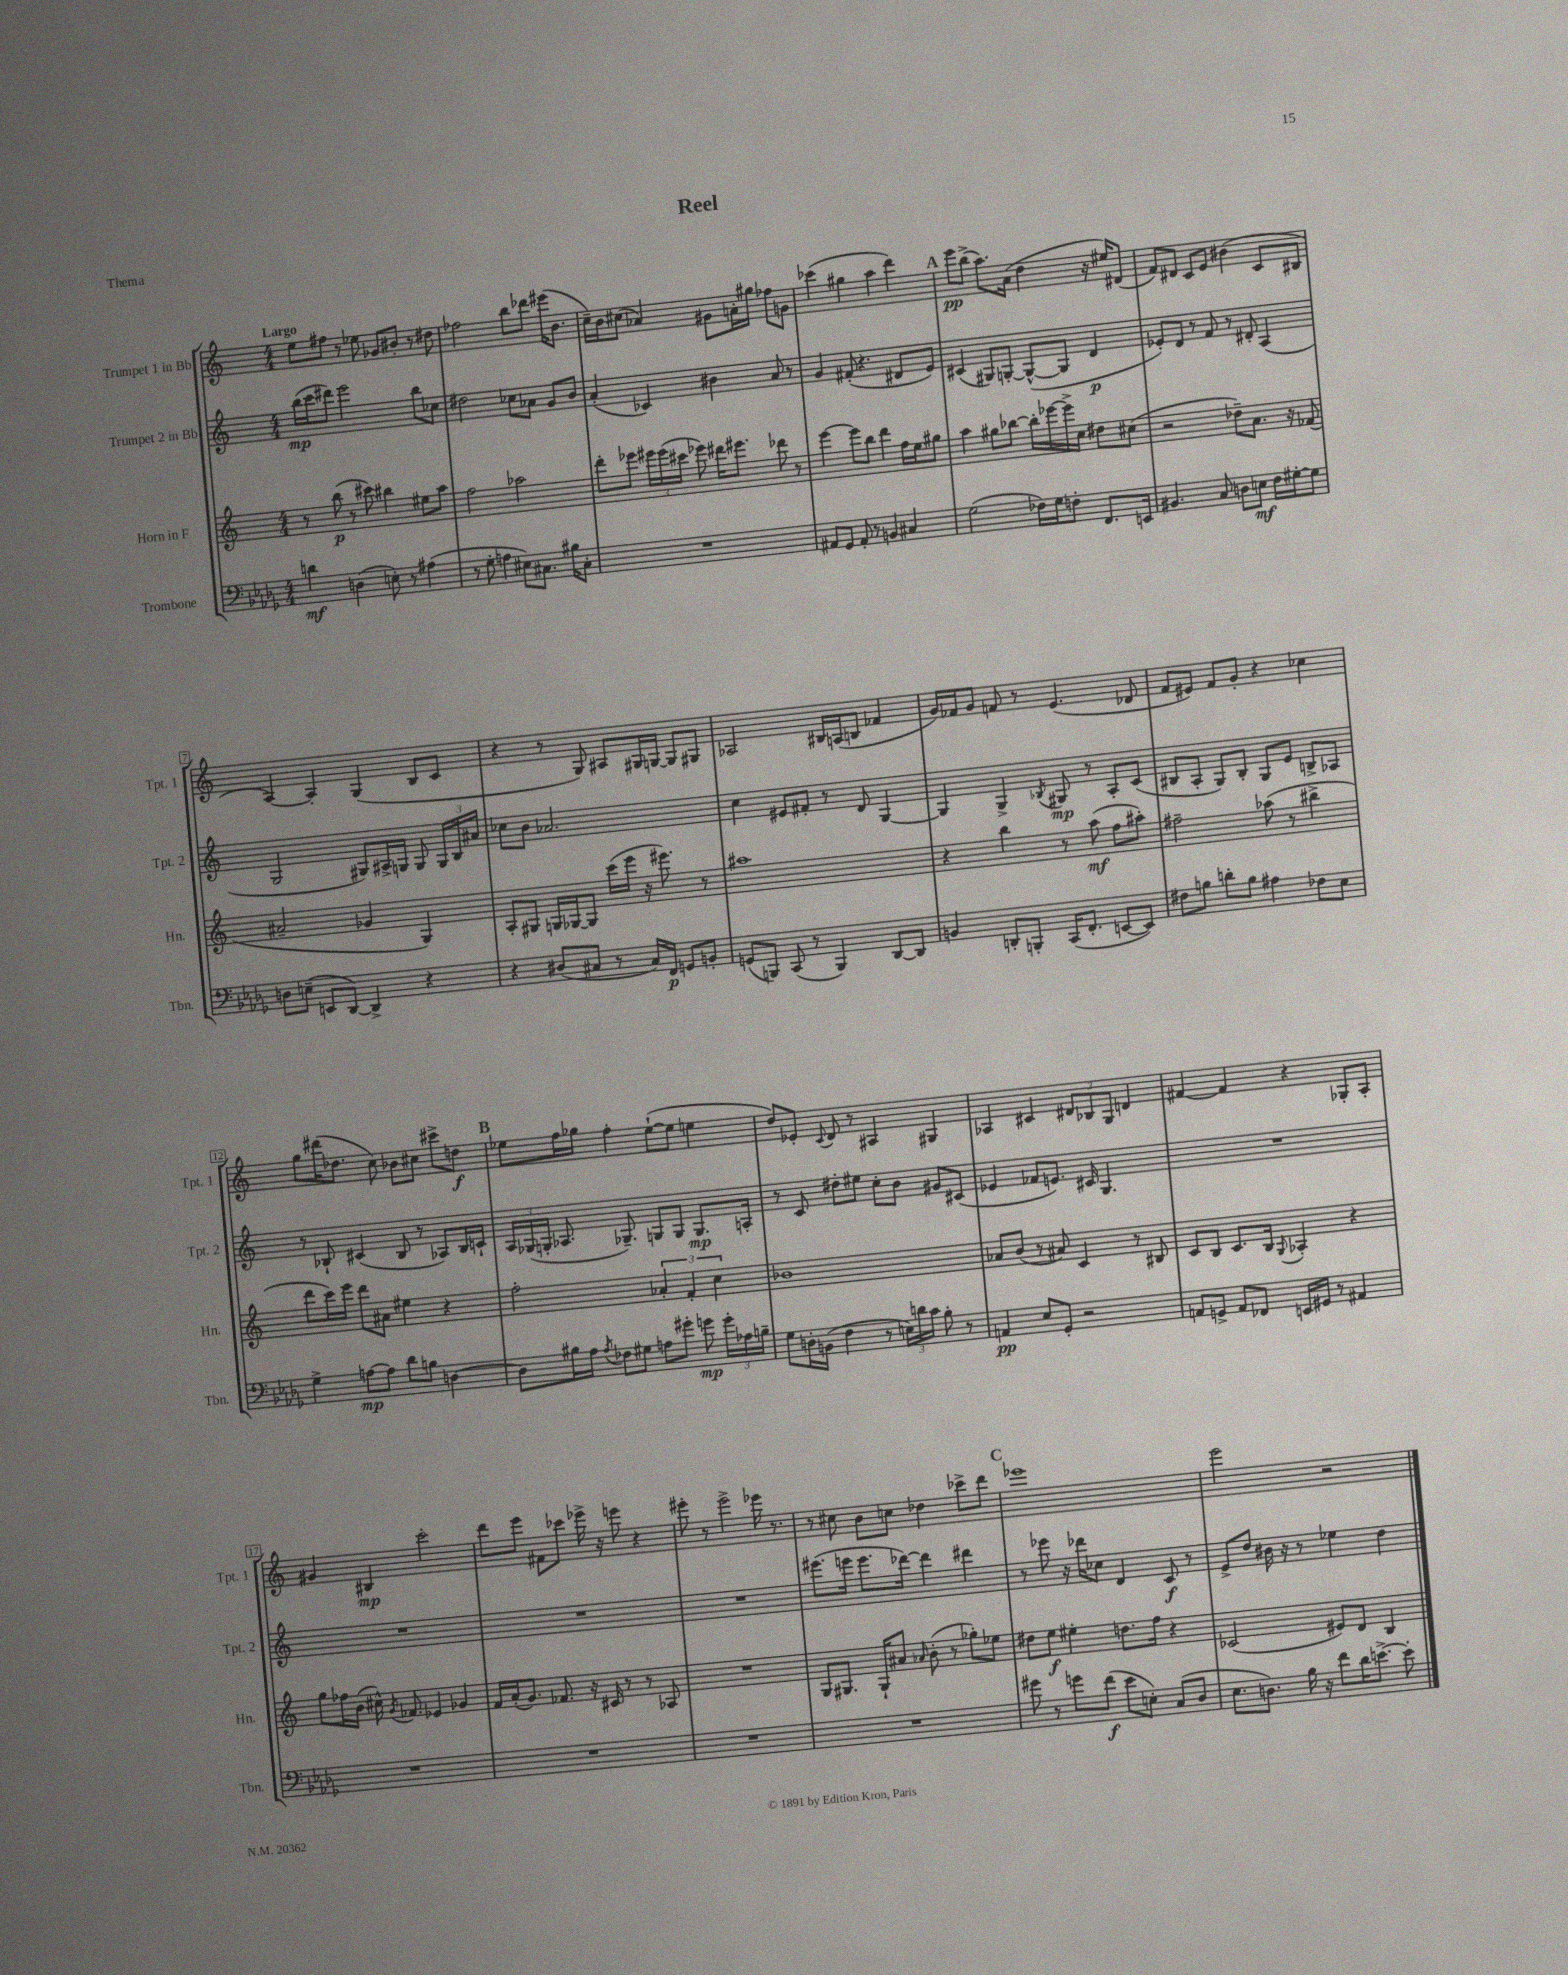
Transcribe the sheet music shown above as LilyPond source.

\header { title = "Reel" piece = "Thema" }
<<
\new StaffGroup <<
\new Staff = "s0" \with { instrumentName = "Trumpet 1 in Bb" shortInstrumentName = "Tpt. 1" } {
    \clef treble \key c \major \numericTimeSignature \time 4/4 \tempo "Largo"
    \autoBeamOff e''8[ fis''8] r8 ees''8 ges'8[ bis'8]-. r8 dis''8 |
    fes''2 b''8[ des'''8] eis'''16[( b'8.] |
    c''16[--) b'16 cis''8]( aes'4) gis'8[ a'16-. gis''16] fes''8[ g'8] |
    ces'''4( gis''4 a''4 d'''4) |
    \mark \markup { \bold "A" } e'''8[\pp b''8]->( a''8.[) a'16]( d''4 r16 eis''16[) dis'8]( |
    f'8[) dis'8] c'8[ e'8] bis'4( c'8[ bis8] |
    a4~) a4-. g4( b8[ c'8] |
    r4 r8 g8) ais8[ gis16 g16]~ g8[ gis8] |
    aes2 bis16[ a16( b8] fes'4 |
    g'16[) fes'16 g'8] f'8 r8 e'4.( des'8 |
    f'8[ eis'8]) f'8[ g'8]-. r4 ces''4 |
    g''8[ dis'''16( des''8.] c''8) bes'8[ cis''8] cis'''8[-> d''8]\f |
    \mark \markup { \bold "B" } ees''8[ f''16 ges''16] f''4-. ees''8[~-!( ees''8] e''4 |
    d''8[) ees'8]-. \appoggiatura { c'8 } d'8 r8 ais4 gis4 |
    aes4 cis'4 \tuplet 3/2 { dis'8[ bes8 g8] } d'4 |
    fis'4~ fis'4 r4 ges8[-. a8]-. |
    gis'4 bis4\mp c'''2-. |
    d'''8[ e'''8] fis'8[ ces'''8] ees'''16-> r16 e'''8 r4 |
    eis'''8-. r8 eis'''2-> ees'''16 r8. |
    r8 cis''8 b'8[ c''8] des''4 ces'''8[-> d'''8] |
    \mark \markup { \bold "C" } ees'''1 |
    e'''2 r2 \bar "|." |
}
\new Staff = "s1" \with { instrumentName = "Trumpet 2 in Bb" shortInstrumentName = "Tpt. 2" } {
    \clef treble \key c \major \numericTimeSignature \time 4/4
    \autoBeamOff b''16[\mp( c'''16 dis'''8]) e'''2 b''8[ ces''8] |
    dis''2 ces''8[ aes'8] g'8[ b'8] |
    a'4-.( ces'4) bis'4 a'8 r8 |
    g'4 fis'8-.( r4. dis'8[ e'8]) |
    \mark \markup { \bold "A" } cis'4( gis8[) g8]~-. g8[~-^( g8] d'4\p |
    ees'8[-.) d'8] r8 f'8 r8 dis'8-. a4( |
    g2 gis8[) ais16-> g16] g8 \tuplet 3/2 { g16[ b16 ais'16] } |
    ces''8[ b'8] aes'2. |
    c''4 eis'8[ fis'8]-. r8 d'8 g4~ |
    g4 g4-> \acciaccatura { bes8 } gis8\mp r8 a8[-. c'8]( |
    bis8[ a8]-. g8[) bis8]-. g8[ e'8] b8[-> aes8] |
    r8 bes8-! cis'4( bes8 r8 aes8[) bes16 c'16]-! |
    \mark \markup { \bold "B" } \tuplet 3/2 { a16[ ges16( g16]-. } aes8. ges8.--) g8[ g8] g8.[\mp a16]-. |
    r8 c'8 dis''8[-. eis''8] c''8[-. b'8] gis'8[ cis'8]( |
    ees'4 fes'8[ e'8.]) cis'16 g4. |
    R1 |
    R1 |
    R1 |
    R1 |
    eis'''8.[( e'''16] e'''8.[ des'''16]~) des'''4 dis'''4 |
    \mark \markup { \bold "C" } r8 ees'''8 r16 des'''16[ ces''8] d'4 c'8\f r8 |
    e'8[-> d''8] bis'16 r16 r8 ees''4 d''4 \bar "|." |
}
\new Staff = "s2" \with { instrumentName = "Horn in F" shortInstrumentName = "Hn." } {
    \clef treble \key c \major \numericTimeSignature \time 4/4
    \autoBeamOff r8 b''8\p( r8 cis'''8) bis''4 eis''8[ a''8] |
    f''2 aes''2 |
    d'''8[-. ees'''8] \tuplet 3/2 { eis'''16[ eis'''16( cis'''16] } ees'''8) dis'''16[ eis'''8.] des'''8 r8 |
    e'''4~ e'''8[ b''8] d'''4 f''16[ e''16 gis''8] |
    \mark \markup { \bold "A" } a''4 gis''8[ bes''8]~ bes''16[-. ees'''16~ ees'''16-> c''16] dis''8[ cis''8]( |
    r2 des''8[--) a'8.] r16 fes'8( |
    ais'2-- ges'4 g4) |
    a8[-. gis8] g16[ ges16~ ges8] c'''16[( e'''16] r16 eis'''8.) r8 |
    ais''1 |
    r4 b''4 r8 a''8\mf( f''8[ ais''8]-.) |
    fis''2-- aes''8( r8 bis''4-> |
    d'''8[ c'''16) e'''16] d'''8[ ais'8] eis''4 r4 |
    \mark \markup { \bold "B" } f''2-. \tuplet 3/2 { aes'4-. f'4-. c''4 } |
    bes'1 |
    aes'8[ b'8]( r8 ais'8) c'4 r8 bis8 |
    c'8[ b8] c'8.[ b16] \appoggiatura { g8 } aes4-. r4 |
    g''8[ fes''16 b'16]( cis''16-^) \acciaccatura { g'8 } fes'8. ees'4 ges'4 |
    f'16[ a'16-.( g'8.]) fes'8. r16 cis'16 r8 r8 aes8 |
    R1 |
    g8[ gis8.] gis16[-! ais'8] \grace { aes'16 } b'8-.( r8 ges''8[-.) ees''8] |
    \mark \markup { \bold "C" } dis''8[ e''8]\f eis''4-. d''8.[ f''16] r4 |
    ces'2( eis'8[) d'8] b4 \bar "|." |
}
\new Staff = "s3" \with { instrumentName = "Trombone" shortInstrumentName = "Tbn." } {
    \clef bass \key des \major \numericTimeSignature \time 4/4
    \autoBeamOff d'4\mf d4( e8-.) r8 ais4( |
    r8 ges8-. a4 eis8[) cis8.] bis16[ cis8]-. |
    R1 |
    ais,8[ ges,8] ais,8-. r8 b,4 cis4 |
    \mark \markup { \bold "A" } ges2( fes16[) ges16 f8]-. f,8.[ e,16] |
    bis,4. c8 d8[ e8]\mf f16[ gis16~-. gis8] |
    d8[ e8]--( e,8[ des,8]~) des,4-> r4 |
    r4 dis8[( cis8] r8 cis16[) f,16]\p g,8[ b,8]-. |
    g,8[( b,,8]) c,8( r8 b,,4) des,8[~ des,8] |
    b,4 d,8[-. b,,8]-. c,16[( f,8.]-. e,8[~ e,8]) |
    fis8[ b8] d'8[-. b8] ais4 fes8[ ees8] |
    ges4-> a8[~\mp a8] des'8[ b8] d4~ |
    \mark \markup { \bold "B" } d8[ bis16 aes16] \acciaccatura { aes8 } fes8[ gis8] a8[ gis'8]-. g'8\mp \tuplet 3/2 { g'16[-. aes16 b16]-- } |
    ges8[ d16-. b,16]( f4 r8 \tuplet 3/2 { e16[) d'16 c'16] } bes8-. r8 |
    a,4\pp ees8[ ges,8]-. r2 |
    a,8[ g,8]-> a,8[ fes,8] e,16[ gis,16] r8 ais,4 |
    R1 |
    R1 |
    R1 |
    R1 |
    \mark \markup { \bold "C" } gis'8 r8 g'8[ f'8]\f( ees'8[ e8]-.) c8[( des8] |
    ees8.[ d8.]) bes16 r16 f'8[ des'16 e'8.]~-> e'8-. \bar "|." |
}
>>
>>
\layout { \context { \Score \override BarNumber.stencil = #(make-stencil-boxer 0.1 0.3 ly:text-interface::print) } }
